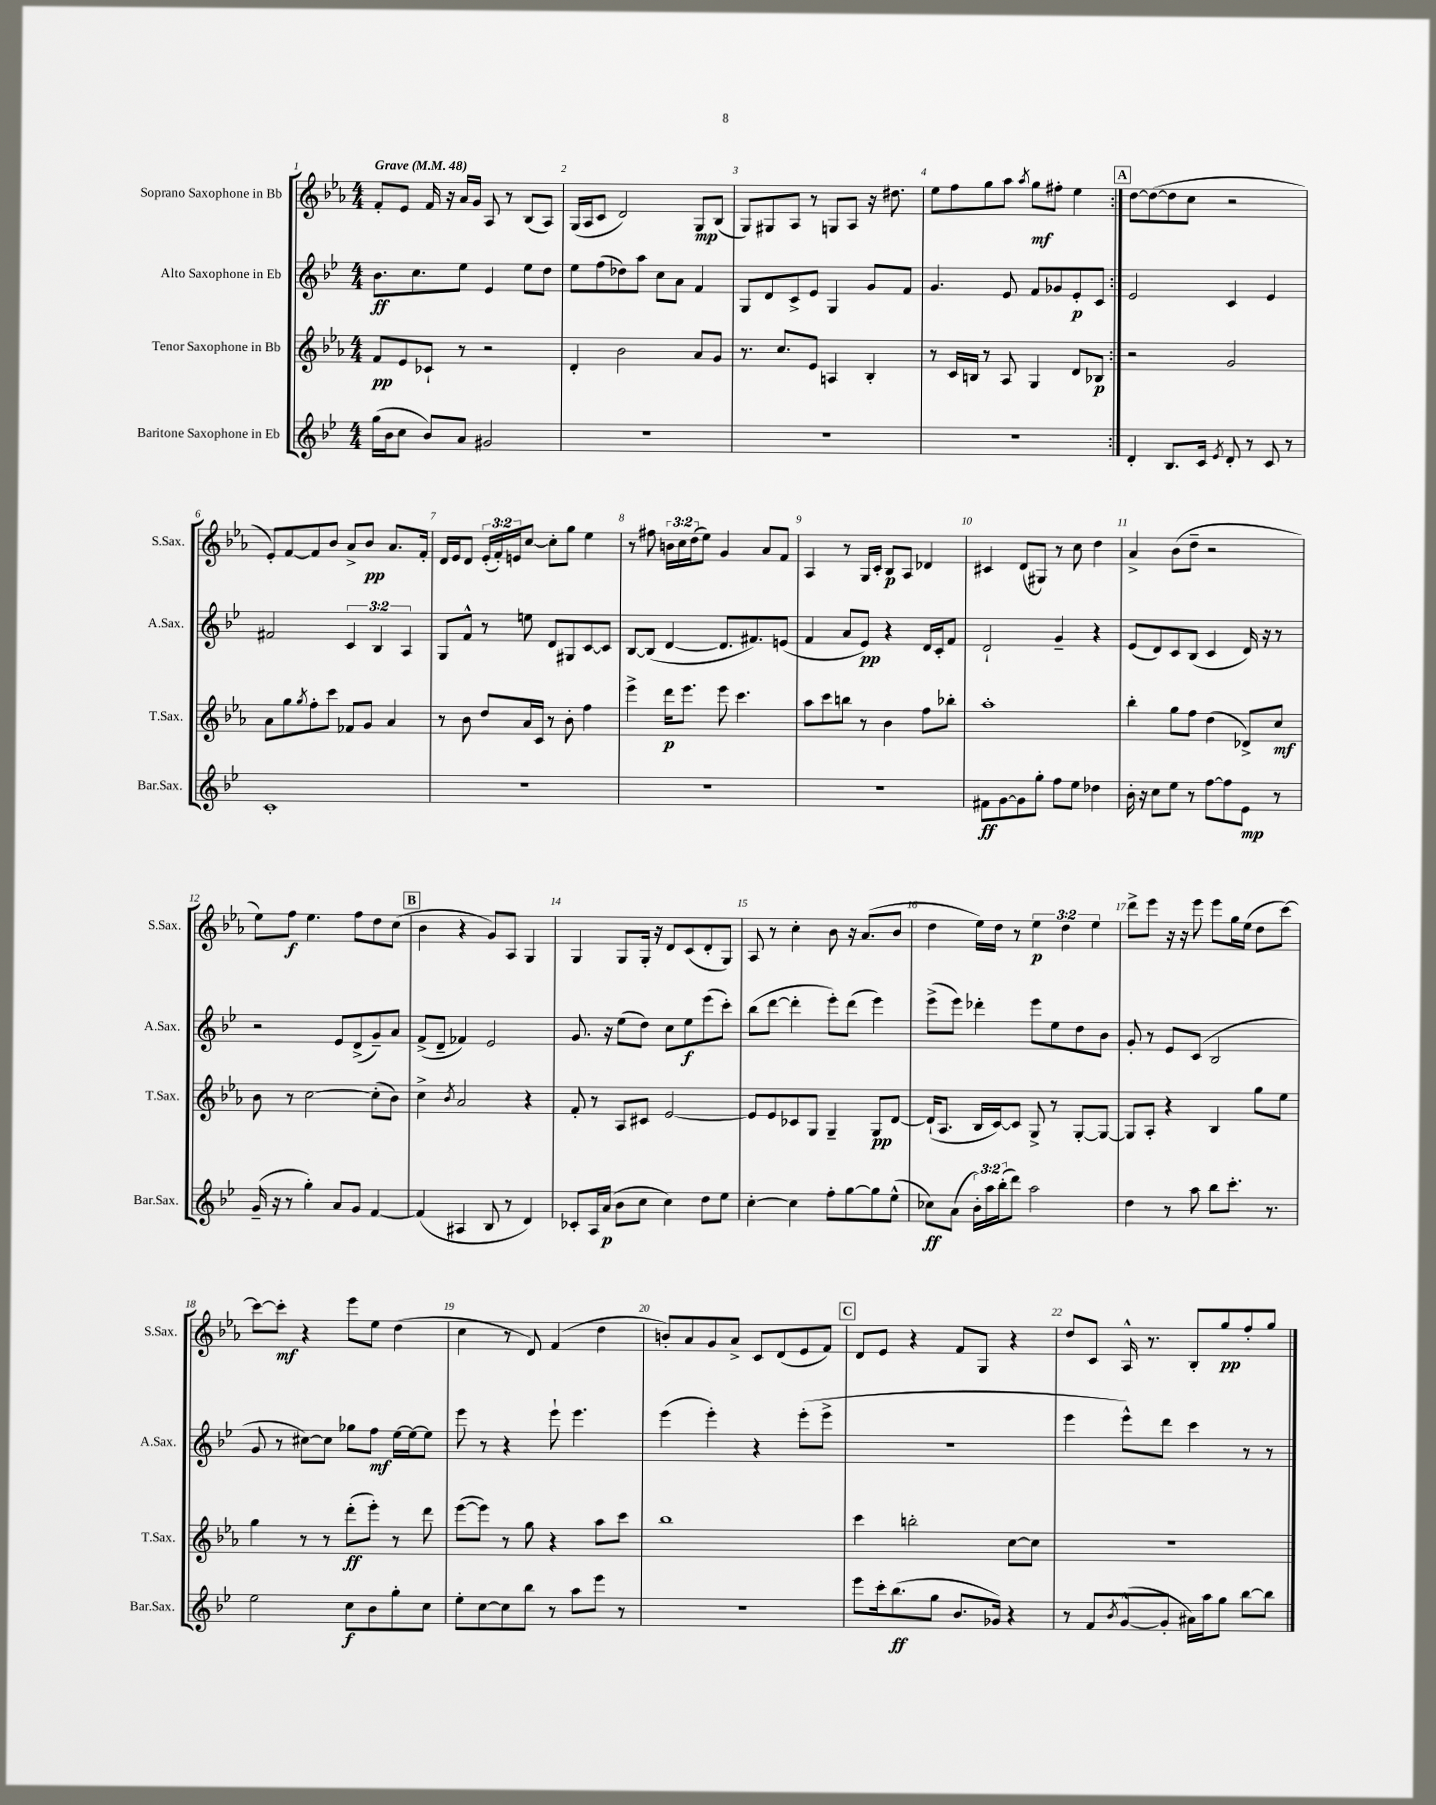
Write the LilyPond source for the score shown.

<<
\new StaffGroup <<
\new Staff = "s0" \with { instrumentName = "Soprano Saxophone in Bb" shortInstrumentName = "S.Sax." } {
    \clef treble \key ees \major \numericTimeSignature \time 4/4 \override Staff.TupletNumber.text = #tuplet-number::calc-fraction-text \tempo "Grave" 4 = 48
    \repeat volta 2 { f'8-. ees'8 f'16 r16 aes'16 g'16 aes8 r8 bes8( aes8) |
    g16( aes16 c'8 d'2) g8\mp bes8( |
    g8) gis8 aes8 r8 g8 aes8 r16 dis''8. |
    ees''8 f''8 g''8 aes''8 \acciaccatura { aes''8 } g''8\mf fis''8-. ees''4 | }
    \mark \markup { \box "A" } d''8~ d''8~( d''8 c''8 r2 |
    ees'8-.) f'8~ f'8 bes'8 aes'8-> bes'8\pp aes'8. f'16-. |
    d'16 ees'16 d'8 \tuplet 3/2 { ees'16-.( f'16-.) e'16 } c''8~ c''8-. g''8 ees''4 |
    r8 fis''8 \tuplet 3/2 { b'16 c''16 d''16( } ees''8) g'4 aes'8 f'8 |
    aes4 r8 g16 c'16-. bes8\p aes8 des'4 |
    cis'4 d'8( gis8) r8 c''8 d''4 |
    aes'4-> bes'8( d''8-- r2 |
    ees''8) f''8\f ees''4. f''8 d''8 c''8( |
    \mark \markup { \box "B" } bes'4 r4 g'8) aes8 g4 |
    g4 g8 g16-. r16 d'8 c'8( d'8-. g8) |
    aes8 r8 c''4-. bes'8 r16 aes'8.( bes'8 |
    d''4 ees''16) d''16 r8 \tuplet 3/2 { ees''4\p d''4 ees''4 } |
    d'''8-> ees'''8 r16 r16 ees'''8 ees'''8 g''16 ees''16( d''8 c'''8~) |
    c'''8~ c'''8-.\mf r4 ees'''8 ees''8 d''4( |
    c''4 r8 d'8) f'4( d''4 |
    b'8-.) aes'8 g'8 aes'8-> c'8 d'8( ees'8 f'8) |
    \mark \markup { \box "C" } d'8 ees'8 r4 f'8 g8 r4 |
    d''8 c'8 aes16-^ r8. bes8-. g''8\pp f''8-. g''8 \bar "|." |
}
\new Staff = "s1" \with { instrumentName = "Alto Saxophone in Eb" shortInstrumentName = "A.Sax." } {
    \clef treble \key bes \major \numericTimeSignature \time 4/4 \override Staff.TupletNumber.text = #tuplet-number::calc-fraction-text
    \repeat volta 2 { bes'8.\ff c''8. ees''8 ees'4 ees''8 d''8 |
    ees''8 f''8( des''8) a''8 c''8 a'8 f'4 |
    g8 d'8 c'8-> ees'8 g4 g'8 f'8 |
    g'4. ees'8 f'8 ges'8 ees'8-.\p c'8 | }
    \mark \markup { \box "A" } ees'2 c'4 ees'4 |
    fis'2 \tuplet 3/2 { c'4 bes4 a4 } |
    g8 f'8-^ r8 e''8 d'8 gis8 c'8~ c'8 |
    bes8~ bes8( d'4~ d'8. fis'8.) e'8( |
    f'4 a'8 ees'8\pp) r4 d'16 c'16-. f'8 |
    d'2-! g'4-- r4 |
    ees'8( d'8) c'8 bes8( c'4 d'16) r16 r8 |
    r2 ees'8 d'8->( g'8--) a'8 |
    \mark \markup { \box "B" } f'8->( d'8-- fes'4) ees'2 |
    g'8. r16 ees''8( d''8) c''8 ees''8\f ees'''8( c'''8-.) |
    bes''8( d'''8~ d'''4-. ees'''8-.) d'''8( ees'''4) |
    ees'''8->( ees'''8) des'''4-. ees'''8 ees''8 d''8 bes'8 |
    g'8-. r8 ees'8 c'8( bes2 |
    g'8 r8 cis''8~) cis''8 ges''8 f''8\mf ees''16~ ees''16~ ees''8 |
    ees'''8 r8 r4 ees'''8-! ees'''4. |
    ees'''4( ees'''4-.) r4 ees'''8-.( ees'''8-> |
    \mark \markup { \box "C" } R1 |
    ees'''4 ees'''8-^) d'''8 c'''4 r8 r8 \bar "|." |
}
\new Staff = "s2" \with { instrumentName = "Tenor Saxophone in Bb" shortInstrumentName = "T.Sax." } {
    \clef treble \key ees \major \numericTimeSignature \time 4/4
    \repeat volta 2 { f'8\pp ees'8 ces'8-! r8 r2 |
    d'4-. bes'2 aes'8 g'8 |
    r8. c''8. ees'8 a4 bes4-. |
    r8 c'16 b16 r8 aes8 g4 d'8 bes8\p | }
    \mark \markup { \box "A" } r2 g'2 |
    aes'8 g''8 \acciaccatura { g''8 } f''8-. c'''8 fes'8 g'8 aes'4 |
    r8 bes'8 d''8 aes'16 c'16 r8 bes'8-. f''4 |
    ees'''4-> d'''16\p ees'''8. ees'''8 c'''4. |
    aes''8 c'''8 b''8 r8 bes'4 f''8 bes''8-. |
    aes''1-. |
    bes''4-. g''8 f''8 d''4( des'8->) c''8\mf |
    bes'8 r8 c''2~ c''8-.( bes'8) |
    \mark \markup { \box "B" } c''4-> \acciaccatura { bes'8 } aes'2 r4 |
    f'8-. r8 aes8 cis'8 ees'2~ |
    ees'8 ees'8 ces'8 g8 g4-- g8\pp d'8~ |
    d'16-!( aes8. bes16 c'16~) c'8 g8-> r8 g8~-. g8~ |
    g8 aes8-. r4 bes4 g''8 ees''8 |
    g''4 r8 r8 d'''8-.\ff( ees'''8-.) r8 d'''8 |
    ees'''8~( ees'''8) r8 g''8 r4 aes''8 c'''8 |
    bes''1 |
    \mark \markup { \box "C" } c'''4 b''2-. c''8~ c''8 |
    R1 \bar "|." |
}
\new Staff = "s3" \with { instrumentName = "Baritone Saxophone in Eb" shortInstrumentName = "Bar.Sax." } {
    \clef treble \key bes \major \numericTimeSignature \time 4/4 \override Staff.TupletNumber.text = #tuplet-number::calc-fraction-text
    \repeat volta 2 { g''16( bes'16 c''8 bes'8) a'8 gis'2 |
    R1 |
    R1 |
    R1 | }
    \mark \markup { \box "A" } d'4-. bes8. c'16 \acciaccatura { ees'8 } d'8-. r8 c'8 r8 |
    c'1-. |
    R1 |
    R1 |
    R1 |
    fis'8\ff g'8~ g'8 g''8-. f''8 ees''8 des''4 |
    bes'16-. r16 c''8 ees''8 r8 f''8~ f''8 ees'8\mp r8 |
    g'16--( r16 r8 g''4-.) a'8 g'8 f'4~ |
    \mark \markup { \box "B" } f'4( ais4 bes8 r8 d'4) |
    ces'8-. a16 a'16\p( bes'8 c''8 c''4) d''8 ees''8 |
    c''4~-. c''4 f''8-. g''8~ g''8 ees''8-^( |
    ces''8\ff) a'8( \tuplet 3/2 { bes'16-.) a''16 bes''16-.( } d'''8) a''2 |
    d''4 r8 a''8 bes''8 c'''8.-. r8. |
    ees''2 c''8\f bes'8 g''8-. c''8 |
    ees''8-. c''8~ c''8 bes''8 r8 a''8 ees'''8 r8 |
    R1 |
    \mark \markup { \box "C" } ees'''8 c'''16-. bes''8.\ff( g''8 bes'8. ges'16) r4 |
    r8 f'8 \acciaccatura { bes'8 } g'8~-^( g'8-. ais'16) a''16 g''8 bes''8~ bes''8 \bar "|." |
}
>>
>>
\layout { \context { \Score \override BarNumber.break-visibility = ##(#f #t #t) barNumberVisibility = #all-bar-numbers-visible } }
